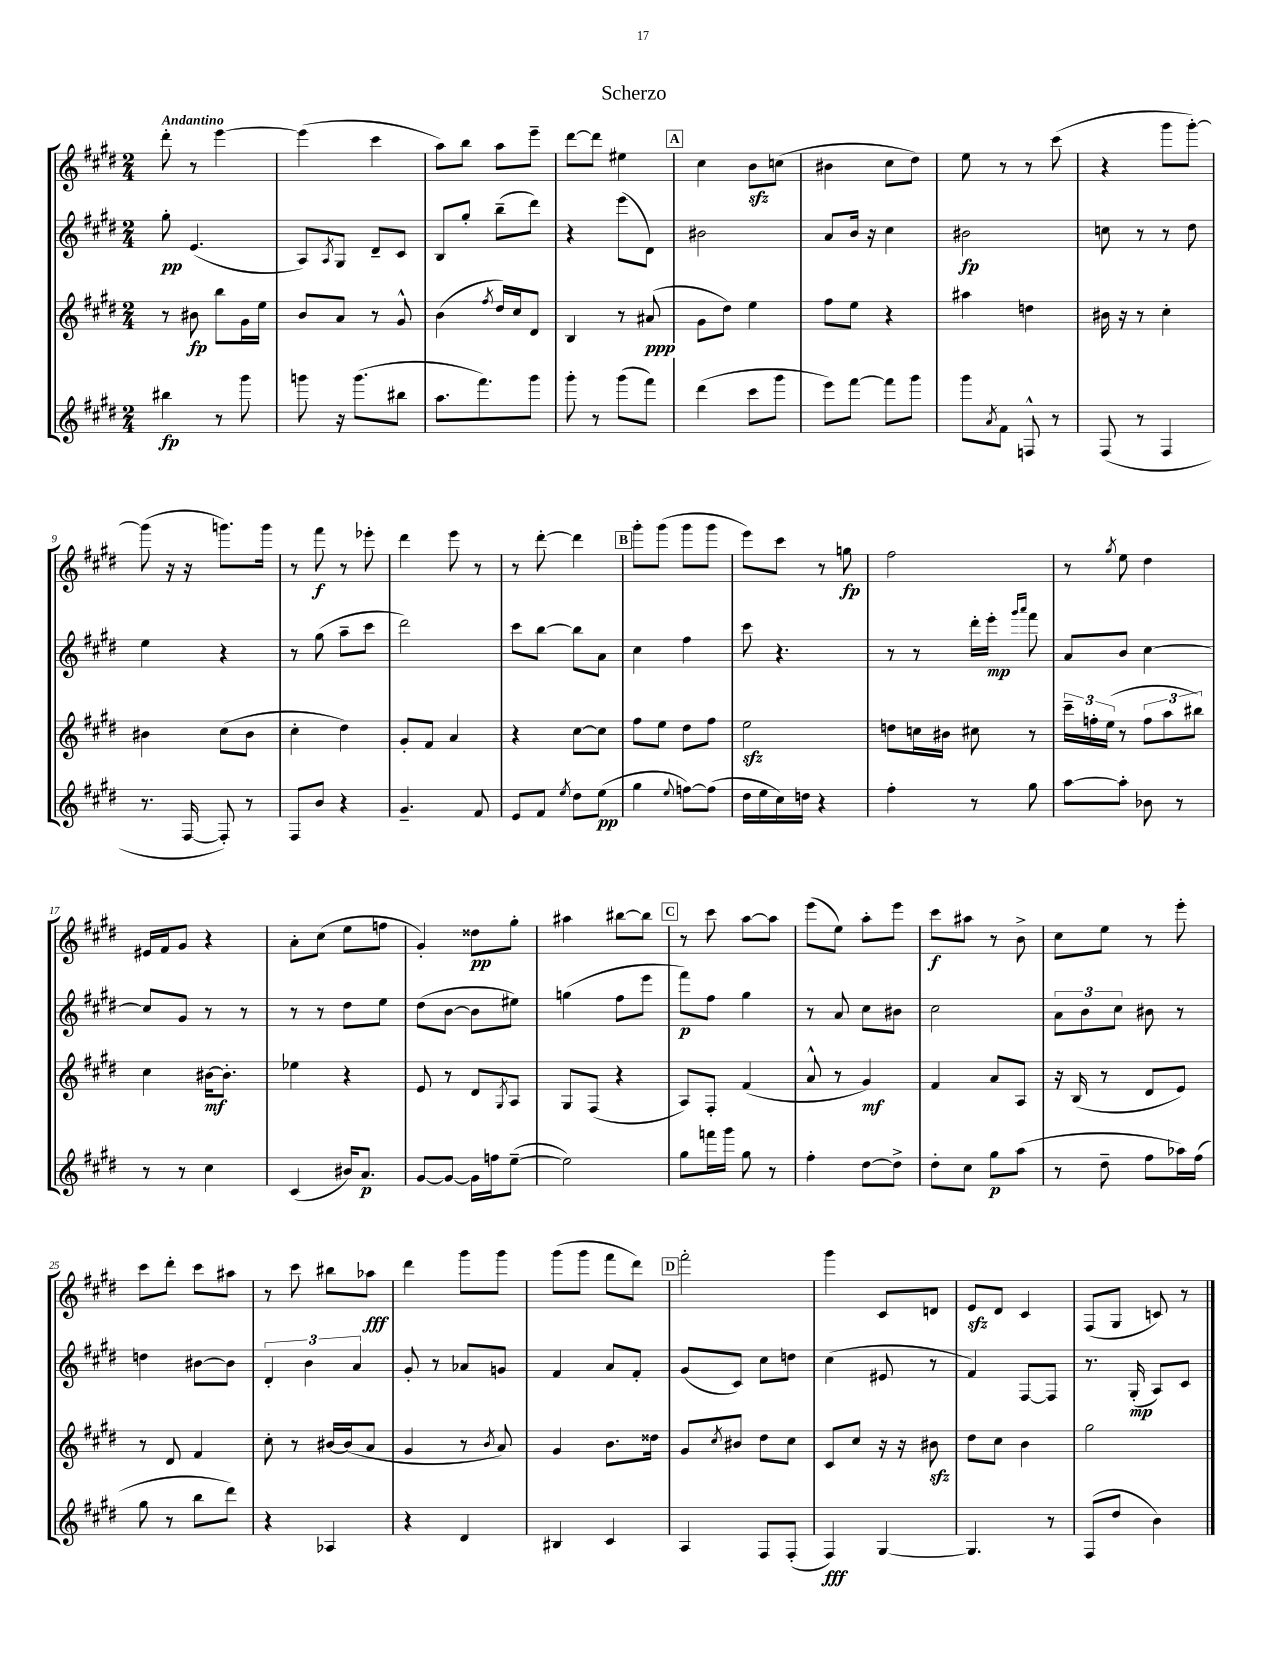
\header { title = "Scherzo" }
<<
\new StaffGroup <<
\new Staff = "s0" {
    \clef treble \key e \major \numericTimeSignature \time 2/4 \tempo "Andantino"
    dis'''8-. r8 e'''4~ |
    e'''4( cis'''4 |
    a''8) b''8 a''8 e'''8-- |
    dis'''8~ dis'''8 eis''4 |
    \mark \markup { \box "A" } cis''4 b'8\sfz c''8( |
    bis'4 cis''8 dis''8) |
    e''8 r8 r8 cis'''8( |
    r4 gis'''8 gis'''8~-.) |
    gis'''8( r16 r16 g'''8.) g'''16 |
    r8 fis'''8\f r8 ees'''8-. |
    dis'''4 e'''8 r8 |
    r8 dis'''8~-. dis'''4 |
    \mark \markup { \box "B" } gis'''8-. gis'''8( gis'''8 gis'''8 |
    e'''8) cis'''8 r8 g''8\fp |
    fis''2 |
    r8 \acciaccatura { gis''8 } e''8 dis''4 |
    eis'16 fis'16 gis'8 r4 |
    a'8-. cis''8( e''8 f''8 |
    gis'4-.) disis''8\pp gis''8-. |
    ais''4 bis''8~ bis''8 |
    \mark \markup { \box "C" } r8 cis'''8 a''8~ a''8 |
    e'''8( e''8) a''8-. e'''8 |
    cis'''8\f ais''8 r8 b'8-> |
    cis''8 e''8 r8 e'''8-. |
    cis'''8 dis'''8-. cis'''8 ais''8 |
    r8 cis'''8 bis''8 aes''8\fff |
    dis'''4 gis'''8 gis'''8 |
    gis'''8( gis'''8 fis'''8 dis'''8) |
    \mark \markup { \box "D" } fis'''2-. |
    gis'''4 cis'8 d'8 |
    e'8\sfz dis'8 cis'4 |
    fis8( gis8 c'8) r8 \bar "|." |
}
\new Staff = "s1" {
    \clef treble \key e \major \numericTimeSignature \time 2/4
    gis''8-.\pp e'4.( |
    a8) \acciaccatura { a8 } gis8 dis'8-- cis'8 |
    b8 gis''8-. b''8--( dis'''8) |
    r4 e'''8( dis'8) |
    \mark \markup { \box "A" } bis'2 |
    a'8 b'16 r16 cis''4 |
    bis'2\fp |
    c''8 r8 r8 dis''8 |
    e''4 r4 |
    r8 gis''8( a''8-- cis'''8 |
    dis'''2) |
    cis'''8 b''8~ b''8 a'8 |
    \mark \markup { \box "B" } cis''4 fis''4 |
    cis'''8 r4. |
    r8 r8 dis'''16-. e'''16-.\mp \grace { gis'''16 a'''16 } fis'''8 |
    a'8 b'8 cis''4~ |
    cis''8 gis'8 r8 r8 |
    r8 r8 dis''8 e''8 |
    dis''8( b'8~ b'8 eis''8) |
    g''4( fis''8 e'''8 |
    \mark \markup { \box "C" } fis'''8\p) fis''8 gis''4 |
    r8 a'8 cis''8 bis'8 |
    cis''2 |
    \tuplet 3/2 { a'8 b'8 cis''8 } bis'8 r8 |
    d''4 bis'8~ bis'8 |
    \tuplet 3/2 { dis'4-. b'4 a'4 } |
    gis'8-. r8 aes'8 g'8 |
    fis'4 a'8 fis'8-. |
    \mark \markup { \box "D" } gis'8( cis'8) cis''8 d''8 |
    cis''4( eis'8 r8 |
    fis'4) fis8~ fis8 |
    r8. gis16-.\mp( a8) cis'8 \bar "|." |
}
\new Staff = "s2" {
    \clef treble \key e \major \numericTimeSignature \time 2/4
    r8 bis'8\fp b''8 gis'16 e''16 |
    b'8 a'8 r8 gis'8-^ |
    b'4( \acciaccatura { fis''8 } dis''16) cis''16 dis'8 |
    b4 r8 ais'8\ppp( |
    \mark \markup { \box "A" } gis'8 dis''8) e''4 |
    fis''8 e''8 r4 |
    ais''4 d''4 |
    bis'16 r16 r8 cis''4-. |
    bis'4 cis''8( bis'8 |
    cis''4-. dis''4) |
    gis'8-. fis'8 a'4 |
    r4 cis''8~ cis''8 |
    \mark \markup { \box "B" } fis''8 e''8 dis''8 fis''8 |
    e''2\sfz |
    d''8 c''16 bis'16 cis''8 r8 |
    \tuplet 3/2 { cis'''16-- f''16-. e''16( } r8 \tuplet 3/2 { f''8 a''8 bis''8) } |
    cis''4 bis'16~\mf bis'8.-. |
    ees''4 r4 |
    e'8 r8 dis'8 \acciaccatura { gis8 } a8 |
    gis8 fis8( r4 |
    \mark \markup { \box "C" } a8) fis8-. fis'4( |
    a'8-^ r8 gis'4\mf) |
    fis'4 a'8 a8 |
    r16 b16( r8 dis'8 e'8) |
    r8 dis'8 fis'4 |
    cis''8-. r8 bis'16~ bis'16( a'8 |
    gis'4 r8 \acciaccatura { b'8 } a'8) |
    gis'4 b'8. disis''16 |
    \mark \markup { \box "D" } gis'8 \acciaccatura { cis''8 } bis'8 dis''8 cis''8 |
    cis'8 cis''8 r16 r16 bis'8\sfz |
    dis''8 cis''8 b'4 |
    gis''2 \bar "|." |
}
\new Staff = "s3" {
    \clef treble \key e \major \numericTimeSignature \time 2/4
    bis''4\fp r8 gis'''8 |
    g'''8 r16 g'''8.( bis''8 |
    a''8. fis'''8.) gis'''8 |
    gis'''8-. r8 gis'''8( fis'''8) |
    \mark \markup { \box "A" } dis'''4( cis'''8 gis'''8 |
    e'''8) fis'''8~ fis'''8 gis'''8 |
    gis'''8 \acciaccatura { a'8 } fis'8 f8-^ r8 |
    fis8( r8 fis4 |
    r8. fis16~ fis8-.) r8 |
    fis8 b'8 r4 |
    gis'4.-- fis'8 |
    e'8 fis'8 \acciaccatura { e''8 } dis''8 e''8\pp( |
    \mark \markup { \box "B" } gis''4 \appoggiatura { e''8 } f''8~) f''8( |
    dis''16 e''16 cis''16) d''16 r4 |
    fis''4-. r8 gis''8 |
    a''8~ a''8-. bes'8 r8 |
    r8 r8 cis''4 |
    cis'4( bis'16) a'8.\p |
    gis'8~ gis'8~ gis'16 f''16 e''8~--( |
    e''2) |
    \mark \markup { \box "C" } gis''8 f'''16 gis'''16 gis''8 r8 |
    fis''4-. dis''8~ dis''8-> |
    dis''8-. cis''8 gis''8\p a''8( |
    r8 dis''8-- fis''8 aes''16) fis''16( |
    gis''8 r8 b''8 dis'''8) |
    r4 aes4 |
    r4 dis'4 |
    bis4 cis'4 |
    \mark \markup { \box "D" } a4 fis8 fis8-.( |
    fis4\fff) gis4~ |
    gis4. r8 |
    fis8( dis''8 b'4) \bar "|." |
}
>>
>>
